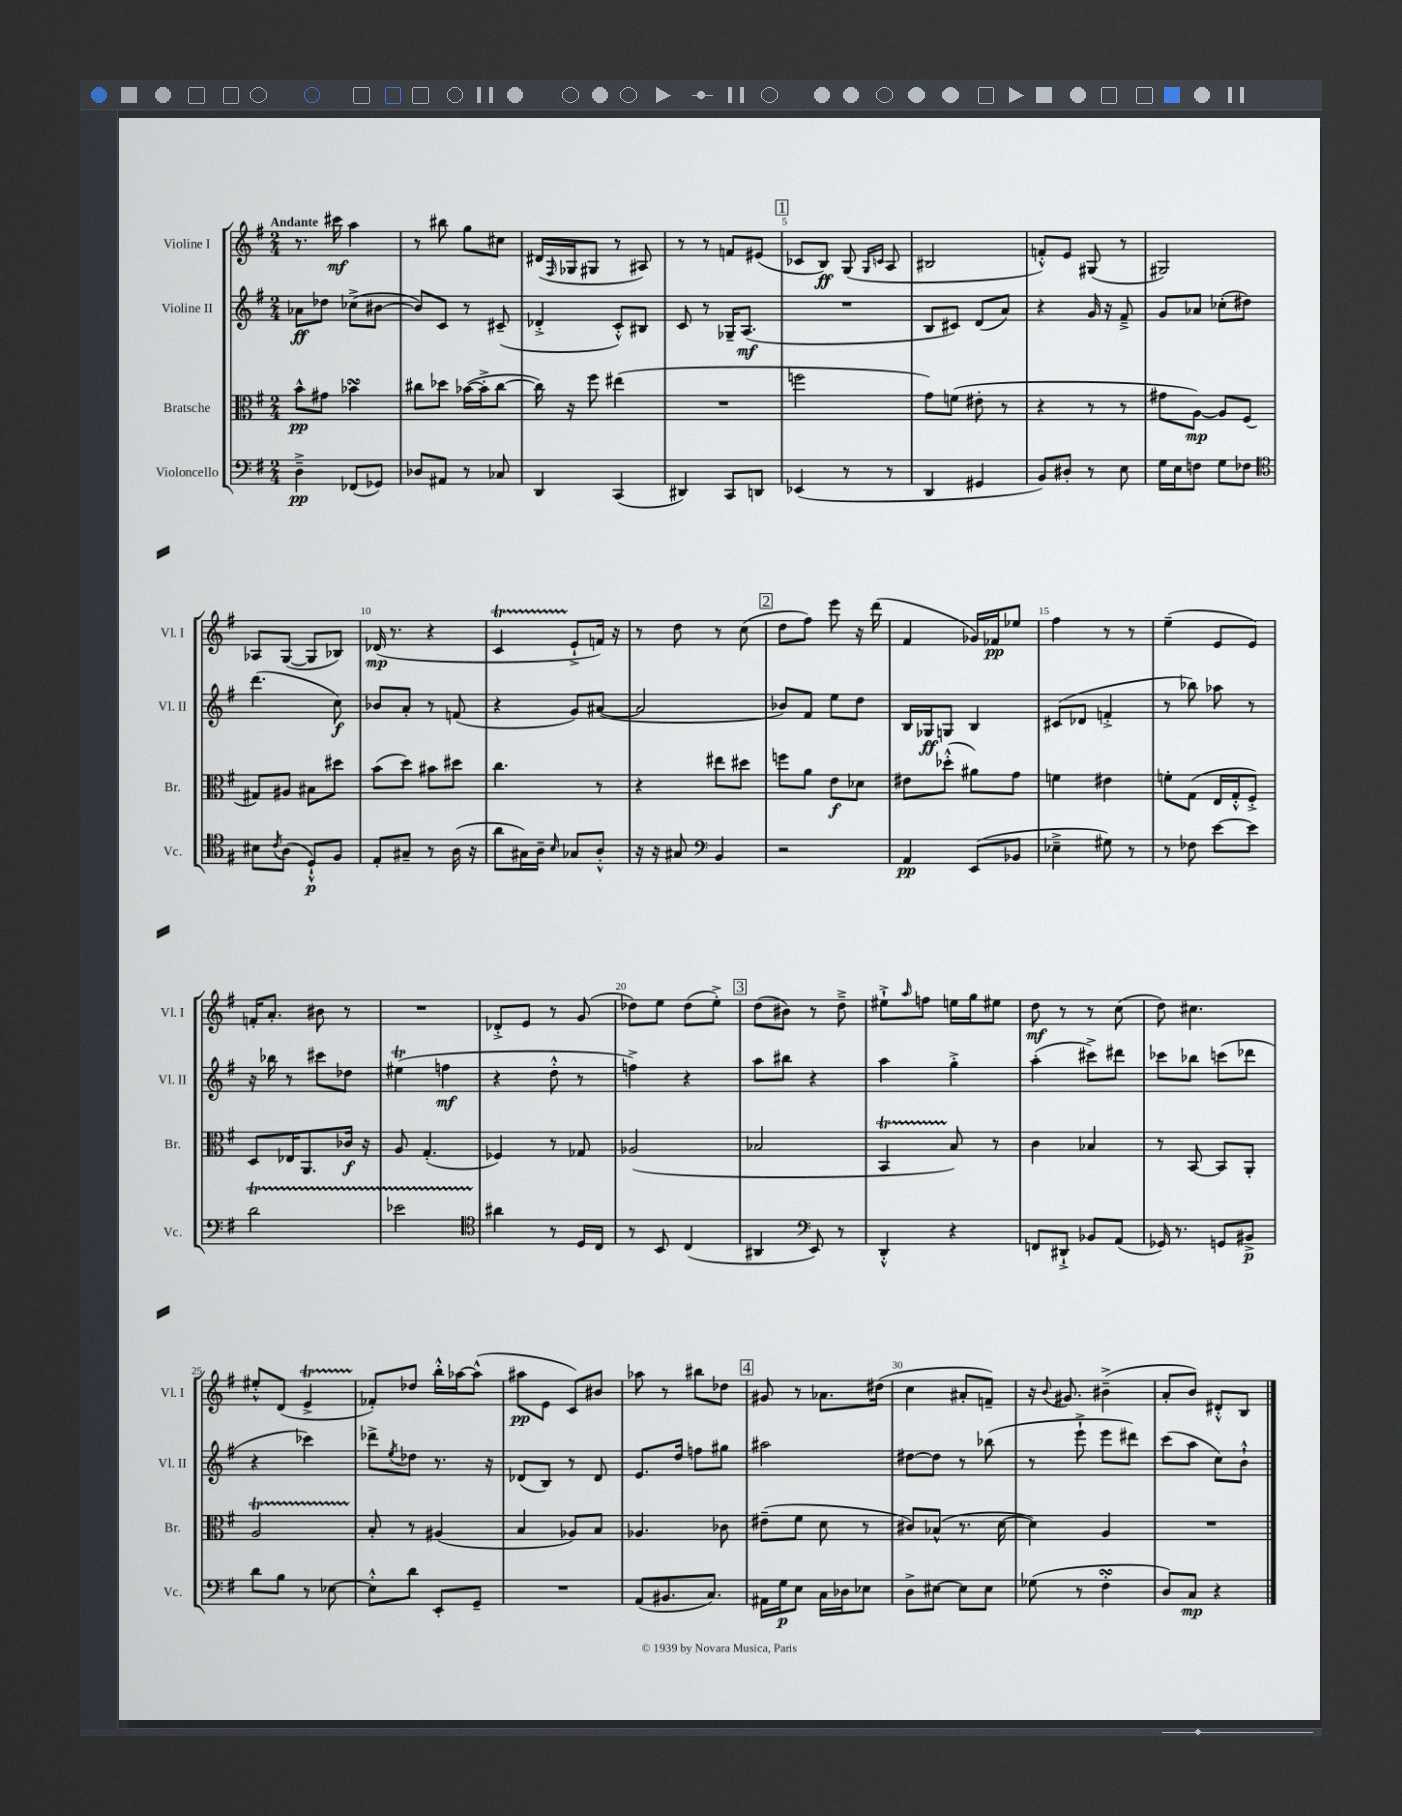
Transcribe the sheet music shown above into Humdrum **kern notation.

**kern	**kern	**kern	**kern
*staff4	*staff3	*staff2	*staff1
*clefF4	*clefC3	*clefG2	*clefG2
*k[f#]	*k[f#]	*k[f#]	*k[f#]
*M2/4	*M2/4	*M2/4	*M2/4
4D~^\	8b^^\L	8a-\L	8.r
.	8g#\J	8dd-\J	.
.	.	.	16ccc#\
(8FF-/L	4b-\	(8cc-^\L	4aa\
8GG-/J)	.	[8b#\J	.
=	=	=	=
8D-/L	8cc#\L	8b#/]L)	8r
8AA#/J	8dd-\J	8c/J	8bb#\
8r	([16b-\LL	8r	8gg\L
.	16b-'^\]J	.	.
8C-/	[8cc#\J	(8c#~/	8cc#\J
=	=	=	=
4DD/	16cc#\])	4d-'^/	(16d#/LL
.	.	.	16qqF#/
.	16r	.	16G-/J
.	8ff#\	.	8G#/J
(4CC/	(4ee#\	8c'^^/L)	8r
.	.	8B#/J	8A#/)
=	=	=	=
4DD#/)	2r	8c/	8r
.	.	8r	8r
8CC/L	.	16G-~/LK	8f/L
.	.	(8.A/J	.
8DD/J	.	.	(8e#/J
=	=	=	=
(4EE-/	2ff\	2r	8c-/L
.	.	.	8B/J)
8r	.	.	(8G/
.	.	.	16qqG/LL
.	.	.	16qqc/JJ
8r	.	.	8A/
=	=	=	=
4DD/	8g\L)	8B/L	2B#/
.	(8f\J	8c#/J)	.
4GG#/	8e#'\	(8d/L	.
.	8r	8a/J)	.
=	=	=	=
8BB/L)	4r	4r	8f'^^/L)
8D#'/J	.	.	8e/J
8r	8r	16g/	(8G#/
.	.	16r	.
8E\	8r	8f#~^/	8r
=	=	=	=
16G\LL	8g#\L	8g/L	2G#/)
16E\J	.	.	.
8F\J	[8A\J)	8a-/J	.
8G\L	8A/]L	(8cc-'\L	.
8F-\J	(8F#/J	8dd#\J)	.
=	=	=	=
*clefC4	*	*	*
8B#\L	8G#/L)	(4.ddd\	8A-/L
8qc/	.	.	.
(8A\J	8A#/J	.	([8G/J
8D`^^/L)	8B#\L	.	8G/]L
8F#/J	8dd#\J	8cc\)	8B-/J)
=	=	=	=
8E'/L	(8b\L	8b-/L	(16d-/
.	.	.	8.r
8G#~/J	8dd\J)	8a'/J	.
8r	8b#\L	8r	4r
(16A\	8dd#\J	(8f/	.
16r	.	.	.
=	=	=	=
8a\L	4.cc\	4r	4c/
16G#\L)	.	.	.
16A~\JJ	.	.	.
16qqB/	.	.	.
8G-/L	.	8g/L)	8e`^/L
8A'^^/J	8r	([8a#/J	16f/Jk)
.	.	.	16r
=	=	=	=
16r	4r	2a#/]	8r
16r	.	.	.
8G#/	.	.	8dd\
*clefF4	*	*	*
4BB/	8ee#\L	.	8r
.	8dd#\J	.	(8cc\
=	=	=	=
2r	8ff\L	8b-/L)	8dd\L
.	8a\J	8f#/J	8ff#\J)
.	8e\L	8ee\L	8eee\
.	8d-\J	8dd\J	16r
.	.	.	(16ddd\
=	=	=	=
4AA/	8e#\L	16B/LL	4f#/
.	.	16G-/J	.
.	(8dd-'^^\J	8G/J	.
(8EE/L	8a#\L)	4B/	16g-/LL)
.	.	.	16f-/J
8BB-/J	8g\J	.	8ee-/J
=	=	=	=
4E-~^\	4f\	(8c#/L	4ff#\
.	.	8d-/J	.
8G#\)	4e#\	4f'^/	8r
8r	.	.	8r
=	=	=	=
8r	8f'\L	8r	(4ee~\
8F-\	(8G\J	8bb-\)	.
[8e\L	16E/LL	8aa-\	8e/L
.	16G'^^/J	.	.
8e\]J	8F#'^/J)	8r	8e/J)
=	=	=	=
2d\	8D/L	16r	16f'/LK
.	.	16bb-\	8.a'/J
.	16E-/K	8r	.
.	8.AA/	.	.
.	.	8ccc#\L	8b#\
.	16c-/Jk	8dd-\J	8r
.	16r	.	.
=	=	=	=
2e-\	8A/	(4ee#\	2r
.	(4.G'/	.	.
.	.	4ff\	.
=	=	=	=
*clefC4	*	*	*
4a#\	4F-/)	4r	8d-'^/L
.	.	.	8e/J
8r	8r	8dd'^^\	8r
16D/LL	8G-/	8r	(8g/
16C/JJ	.	.	.
=	=	=	=
8r	(2A-/	4ff^\)	8dd-\L)
8BB/	.	.	8ee\J
(4C/	.	4r	(8dd-\L
.	.	.	8ee'^\J)
=	=	=	=
4AA#/	2B-/	8aa\L	(8dd\L
.	.	8bb#\J	8b#\J)
*clefF4	*	*	*
8EE/)	.	4r	8r
8r	.	.	8dd~^\
=	=	=	=
4DD'^^/	4BB/	4aa\	8ee#`^\L
.	.	.	16qqaa/
.	.	.	8ff\J
4r	8B/)	4gg'^\	16ee\LL
.	.	.	16gg\J
.	8r	.	8ee#\J
=	=	=	=
8FF/L	4c\	(4aa'\	8dd\
8DD#`^/J	.	.	8r
8BB-/L	4B-/	8ccc#^\L)	8r
(8AA/J	.	8ddd#\J	(8cc\
=	=	=	=
16GG-/)	8r	8ccc-\L	8dd\)
8.r	.	.	.
.	[8BB/	8bb-\J	4.cc#\
8GG/L	8BB/]L	(8ccc\L	.
8BB#^/J	8AA'/J	8ddd-\J	.
=	=	=	=
8d\L	2A/	4r	8ee#'^^/L
8B\J	.	.	(8d/J
8r	.	4ccc-\)	4e^/
[8E-\	.	.	.
=	=	=	=
8E-'^^\]L	8B'/	8ddd-^\L	8f-'/L)
.	.	8qee/	.
8d\J	8r	8dd-\J	8dd-/J
8EE'/L	(4A#/	8.r	16bb'^^\LL
.	.	.	[16aa-\J
8GG~/J	.	.	(8aa-^^\]J
.	.	16r	.
=	=	=	=
2r	4B/	(8d-/L	8aa#\L
.	.	8B/J)	8e\J
.	8A-/L)	8r	8c/L)
.	8B/J	8d-/	8b#/J
=	=	=	=
(8AA/L	4.A-/	8.e/L	8aa-\
8.BB#/	.	.	8r
.	.	16dd/Jk	.
.	.	8ff\L	8bb#\L
8.C/J)	.	.	.
.	8c-\	8gg#\J	8dd-\J
=	=	=	=
16AA#\LL	(8e#~\L	2aa#\	8g#/
16G\J	.	.	.
8E\J	8f#\J	.	8r
16C\LL	8d\	.	8.a-\L
16D-\J	.	.	.
8E-\J	8r	.	.
.	.	.	(16dd#\Jk
=	=	=	=
8D^\L	8c#/L)	[8dd#\L	4cc\
[8E#\J	(8B-^^/J	8dd#\]J	.
8E#\]L	8.r	8r	8a#'/L
8E#\J	.	(8bb-\	8f~/J)
.	[16d\	.	.
=	=	=	=
(8G-\	4d\])	8r	16r
.	.	.	8qqb/
.	.	.	8.g#/
8r	.	8eee`^\	.
4F#'\	4A/	8eee\L	(4b#~^\
.	.	8ddd#\J)	.
=	=	=	=
8D/L)	2r	(8ccc\L	8a'/L
8C/J	.	8aa\J	8b/J)
4r	.	8cc\L)	8d#'^^/L
.	.	8b`^^\J	8B/J
==	==	==	==
*-	*-	*-	*-
